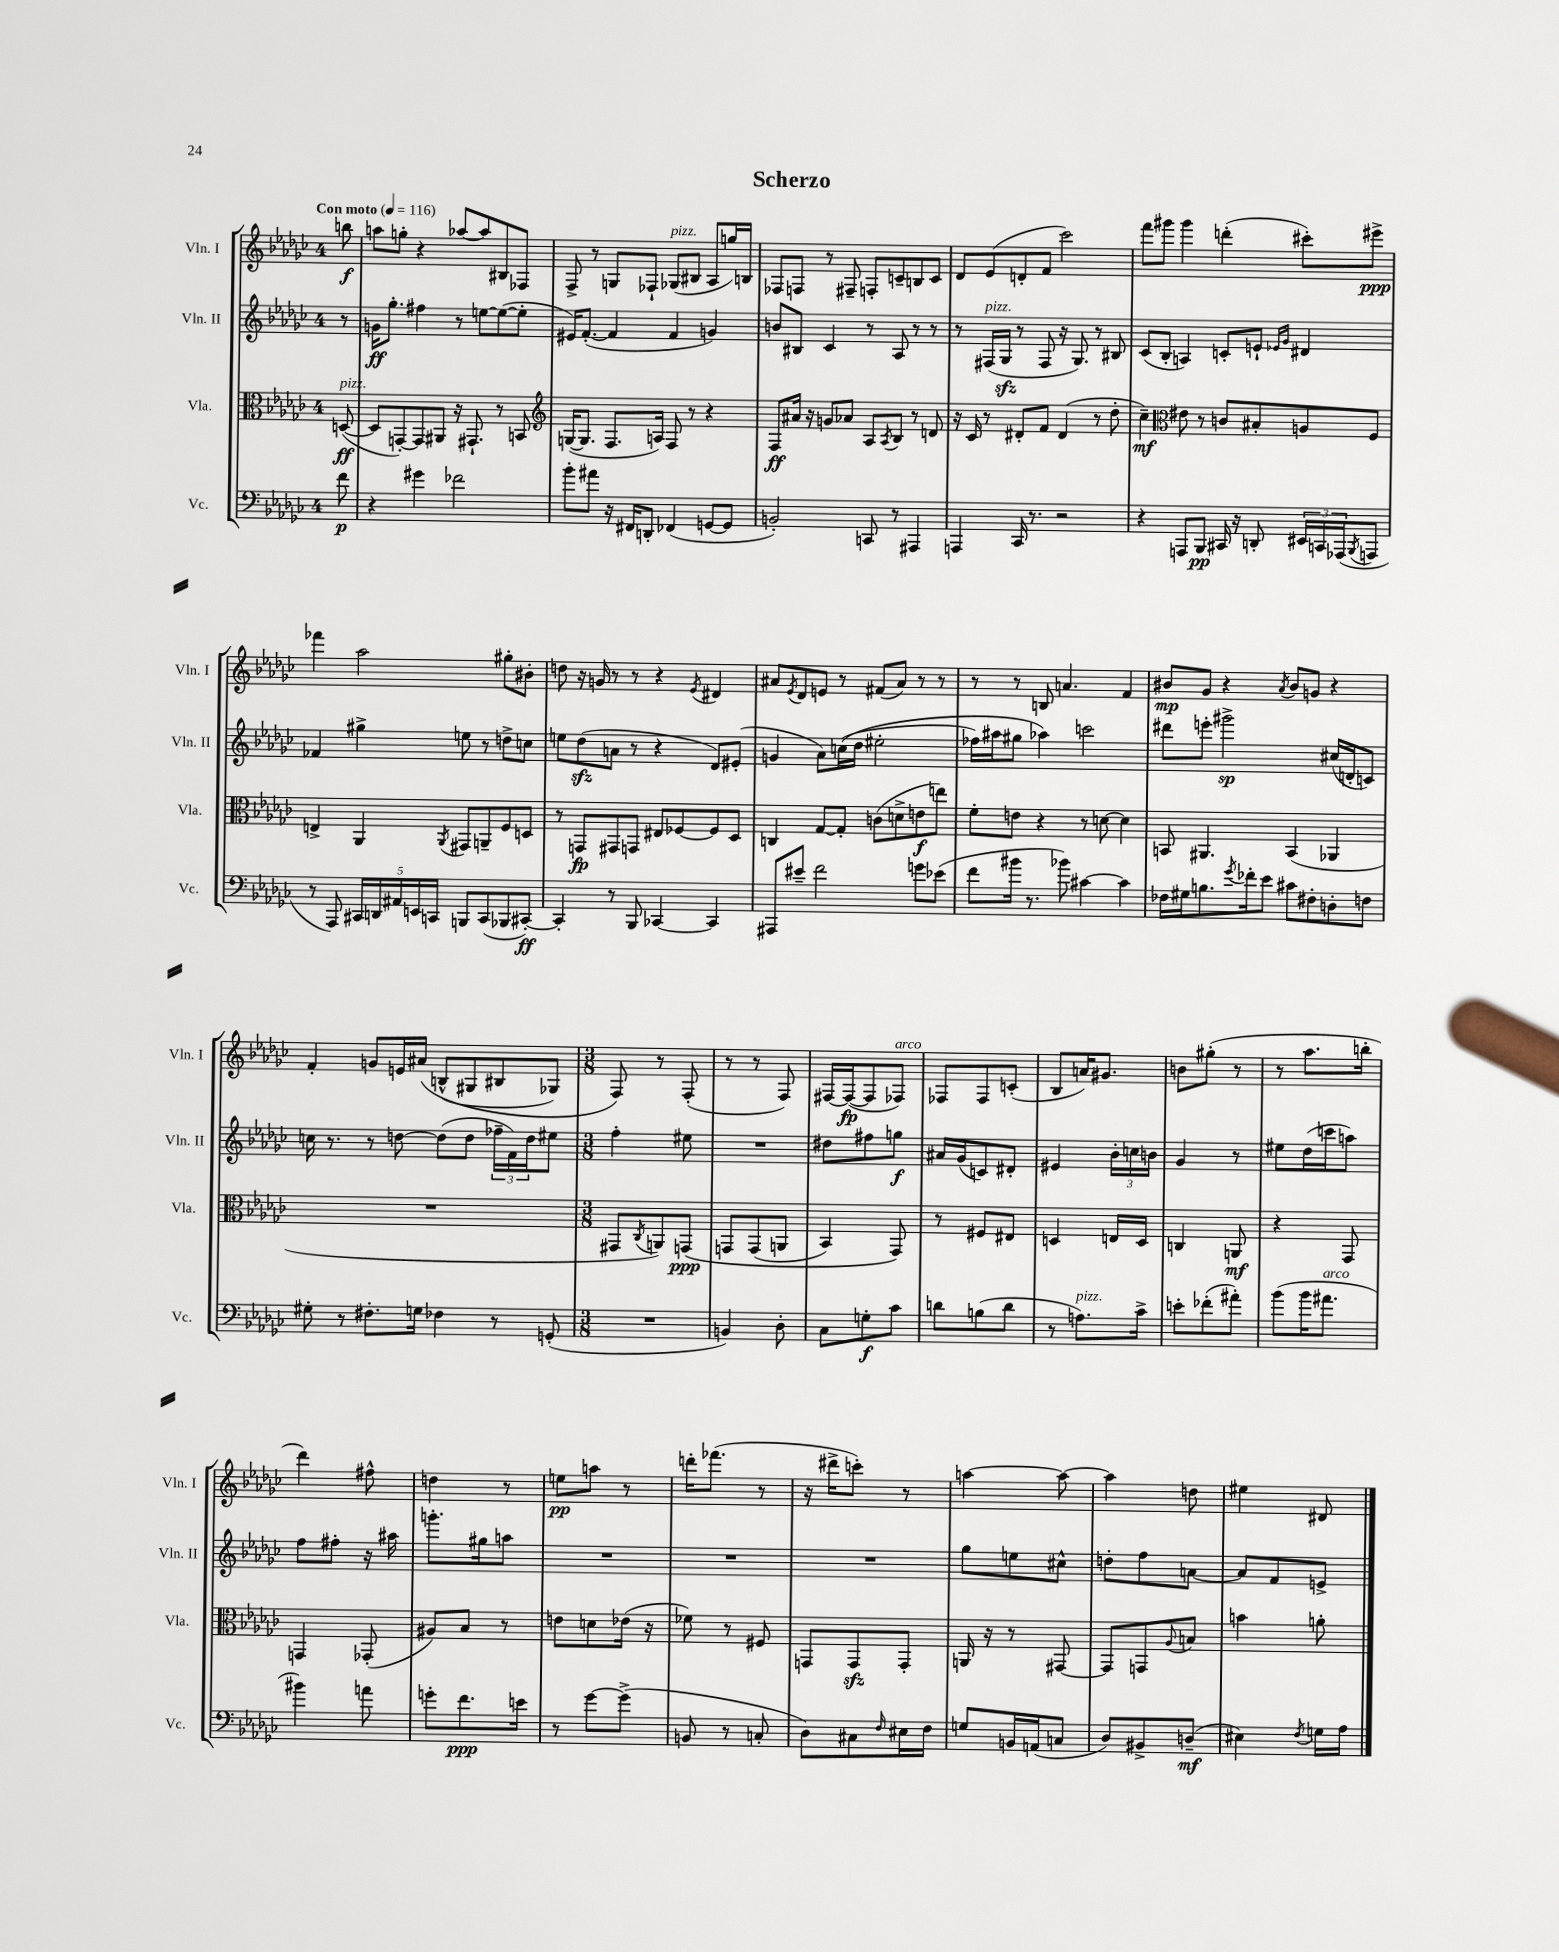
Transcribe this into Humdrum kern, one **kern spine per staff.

**kern	**kern	**kern	**kern
*staff4	*staff3	*staff2	*staff1
*clefF4	*clefC3	*clefG2	*clefG2
*k[b-e-a-d-g-c-]	*k[b-e-a-d-g-c-]	*k[b-e-a-d-g-c-]	*k[b-e-a-d-g-c-]
*M4/4	*M4/4	*M4/4	*M4/4
*MM116	*MM116	*MM116	*MM116
8f	([8D	8r	8bb
=	=	=	=
4r	8D]	16g	8aa
.	.	8.gg-'	.
.	[8GG')	.	8gg'
4g#	8GG]	4ff#	4r
.	8AA#	.	.
2f-	16r	8r	[8aa-
.	8.GG#`	.	.
.	.	[8ee	8aa-]
.	8r	(8ee_	8B#
.	8BB	8ee']	8F-
=	=	=	=
*	*clefG2	*	*
8b-'	([16G	16e#)	8F^
.	8.G]	([8.f'	.
8a#	.	.	8r
16r	8.F	4f]	8G
16FF#	.	.	.
8DD'	.	.	8F-`
.	16A)	.	.
(4FF-	8F	4f	(8G-
.	8r	.	8B#
[8GG	4r	4g)	8A-
8GG]	.	.	16gg)
.	.	.	16B
=	=	=	=
2BB')	8F	8b	8F-
.	16a#	8B#	8F
.	16r	.	.
.	8g	4c-	8r
.	8a-	.	8F#~
8CC	8A-	8r	8F'
.	8qA-	.	.
8r	8B-	8A-	8c~
4AAA#	8r	8r	8B
.	8d	8r	8c
=	=	=	=
4AAA	16r	8r	8d-
.	16c-	.	.
.	8r	(16F#	(8e-
.	.	16G-	.
16CC-	8d#'	8r	8d'
8.r	.	.	.
.	8f	8F#	8f
2r	(4d#	16r	2ccc-)
.	.	8.G-)	.
.	8r	8r	.
.	8dd-'	8B#	.
=	=	=	=
4r	4cc-~)	(8c-	8fff
.	.	8B-'	8ggg#
*	*clefC3	*	*
8AAA	8e#	4A)	4ggg#
8BBB-	8r	.	.
16CC#	8c	8c'	(4ddd'
16r	.	.	.
8DD'	8B#'	8e`	.
.	.	16qqe-	.
.	.	16qqg-	.
24EE#	8A	4d#	8ccc#')
24CC	.	.	.
(24AAA-	.	.	.
8qBBB-	.	.	.
8AAA	8F	.	8eee#^
=	=	=	=
8r	4E^	4f-	4fff-
8AAA-)	.	.	.
20CC#	4AA-	4gg#^	2aa-
20DD	.	.	.
20AA#	.	.	.
20EE	.	.	.
20CC	.	.	.
.	8qAA-	.	.
8BBB	8GG#	8ee	.
(8CC	8AA~	8r	.
8BBB-	8F	8dd^	8gg#'
[8CC#')	8D	8cc	8b#'
=	=	=	=
4CC#']	8r	8ee	8dd
.	8GG	(8dd-	16r
.	.	.	16g
8r	8GG#	8a	8r
8BBB-	8GG	8r	8r
[4CC-	8E#	4r	4r
.	[8F-	.	.
.	.	.	8qe-
4CC-]	8F-]	8d-)	4d#
.	8D-	(8e#'	.
=	=	=	=
8AAA#	4C	4g	8a#
.	.	.	8qe-
8e#~	.	.	8d-
2f	[8G-	8a-)	8e
.	8G-']	&((16cc	8r
.	.	16dd-	.
.	(8c	2ee#'	(8f#
.	8d^	.	8a#)
8g	8e	.	8r
(8e-	8ee)	.	8r
=	=	=	=
8f	8f'	16ff-)	8r
.	.	16aa#	.
16b#	8e	8gg#	8r
8.r	.	.	.
.	4r	4aa-&)	8B
8b-)	.	.	4.a
[4c#	8r	2ccc	.
.	[8d	.	.
4c#]	4d]	.	4f
=	=	=	=
16F-	8BB	8ddd#	8b#
16G#	.	.	.
8.B	4.AA#	8eee'	8g-
.	.	2ggg#^	4r
8qg-	.	.	.
16f-'	.	.	.
8e-	.	.	.
.	.	.	8qa-
8c#	(4BB	.	8b#
8F#'	.	.	8g
8D'	4AA-	(16cc#	4r
.	.	16d'	.
8F	.	8c)	.
=	=	=	=
8G#'	1r	16cc	4f'
.	.	8.r	.
8r	.	.	.
8.F#'	.	8r	8g
.	.	[8dd	16e
16G	.	.	&(16a#
4F-	.	(8dd]	(8B^^
.	.	8dd	8G#
8r	.	24ff-~	8B#
.	.	24f)	.
.	.	24dd	.
(8GG'	.	8ee#	8G-)
=	=	=	=
*M3/8	*M3/8	*M3/8	*M3/8
4.r	8GG#	4ff'	8F&)
.	8qC-	.	.
.	8AA)	.	8r
.	&(8GG	8ee#	(8F'
=	=	=	=
4BB)	8GG	4.r	8r
.	(8GG	.	8r
8D-'	8AA	.	8F)
=	=	=	=
8C-	4BB-)	8dd#	[16F#
.	.	.	(16F#_
8G'	.	8ff#	8F#]
8c-	8GG-&)	8gg	8F-)
=	=	=	=
8d	8r	16a#	8F-
.	.	(16g-	.
(8B	8F#	8c)	8F-
8d	8E#	8d#'	(8c'
=	=	=	=
8r	4D	4e#	8B-
8.A)	.	.	16a)
.	.	.	8.g#
.	16E	24b-'	.
.	.	24cc	.
16c-^	16D	.	.
.	.	24b	.
=	=	=	=
8e'	4C	4g-	8b
(8f-'	.	.	(8gg#'
8a#')	8AA	8r	8r
=	=	=	=
(8b-	4r	8ee#	8r
16b-	.	(16dd-	8.aa-
8.a#	.	16ccc	.
.	8GG-	8aa)	.
.	.	.	16bb'
=	=	=	=
4b#)	4GG	8ff	4ddd-)
.	.	8ff#'	.
8a	(8GG-'	16r	8ff#^^
.	.	16aa#	.
=	=	=	=
8g'	8A#)	8.ggg'	4dd
8.f	8B-	.	.
.	.	16gg#	.
.	8r	8aa	8r
16e	.	.	.
=	=	=	=
8r	8e	4.r	8ee
[8g-	8d	.	8aa
(8g-^]	(16e-	.	8r
.	16r	.	.
=	=	=	=
8BB	8f-)	4.r	16ddd'
.	.	.	(8.fff-
8r	8r	.	.
8C'	8F#	.	8r
=	=	=	=
8D-)	8GG	4.r	16r
.	.	.	16ddd#^
8C#	8GG	.	8ccc')
16qqF	.	.	.
16E#	8GG'	.	8r
16F	.	.	.
=	=	=	=
8G	16AA	8gg-	[4aa
.	16r	.	.
16BB	8r	8ee	.
(16AA	.	.	.
8C	[8GG#	8cc#^^	8aa_
=	=	=	=
8D-)	8GG#]	8dd'	4aa]
8BB#^	8GG	8ff	.
.	8qqA-	.	.
(8D~	8B	[8a	8dd
=	=	=	=
4E#)	4b	8a]	4ee#
.	.	8f	.
8qF	.	.	.
16G	8a'	8e^	8d#
16A-	.	.	.
==	==	==	==
*-	*-	*-	*-
